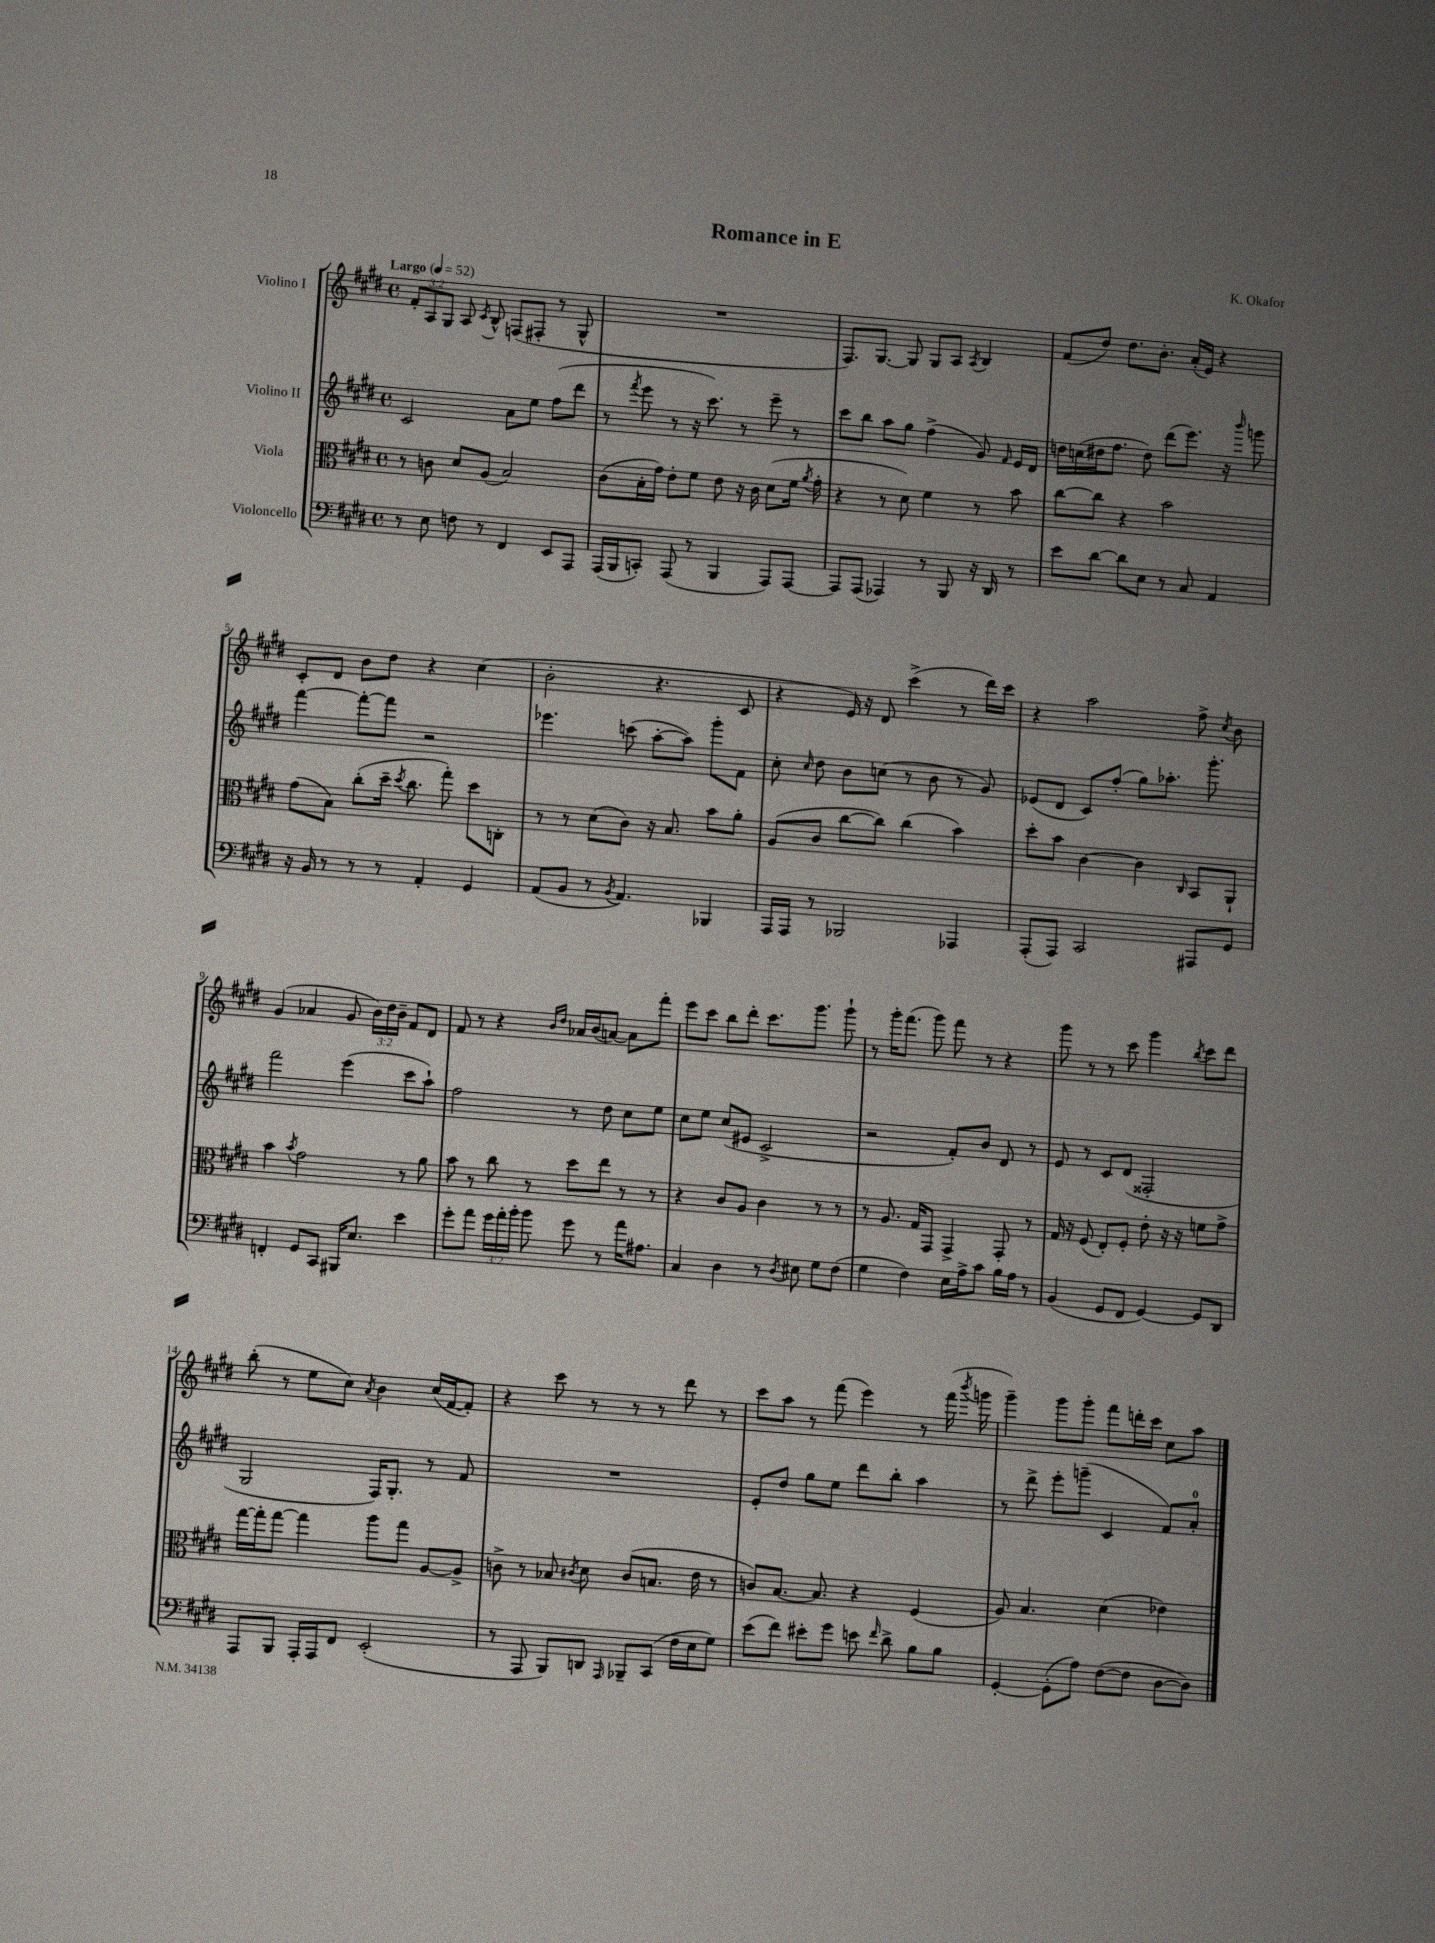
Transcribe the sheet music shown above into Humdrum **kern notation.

**kern	**kern	**kern	**kern
*staff4	*staff3	*staff2	*staff1
*clefF4	*clefC3	*clefG2	*clefG2
*k[f#c#g#d#]	*k[f#c#g#d#]	*k[f#c#g#d#]	*k[f#c#g#d#]
*M4/4	*M4/4	*M4/4	*M4/4
*met(c)	*met(c)	*met(c)	*met(c)
*MM52	*MM52	*MM52	*MM52
8r	8r	2c#	12f#'
.	.	.	12A
8E	8c	.	.
.	.	.	12G#
8F	8d#	.	8A
.	.	.	8qc#
8r	(8A	.	8B^^
4FF#	2B)	8a	(8F
.	.	8ee	8F#'
8EE	.	(8ff#	8r
8AAA	.	8ddd#	8G#^^
=	=	=	=
(16AAA	(8c#	8r	1r
16BBB	.	.	.
.	.	8qfff#	.
8CC')	16B'	8eee	.
.	16g#)	.	.
(8AAA	8e'	8r	.
8r	8f#	16r	.
.	.	8.ccc#)	.
4BBB	8e	.	.
.	16r	8r	.
.	16c#	.	.
8AAA)	(8d#	8eee~	.
[8AAA	16f#	8r	.
.	8qa	.	.
.	16g#'	.	.
=	=	=	=
8AAA]	4r	8ccc#	8.F#)
(8AAA	.	8bb	.
.	.	.	[8.G#
4AAA-)	8r	8aa	.
.	8d#)	8gg#	8G#]
8r	4f#	(4ff#^	8G#
8BBB	.	.	8A
.	.	.	8qA
16r	8r	8g#)	4B
16DD#	.	.	.
.	.	16qqf#	.
8r	8b	16e	.
.	.	16d#	.
=	=	=	=
8e	[8cc#	16dd	(8f#
.	.	(16cc	.
[8d#	8cc#]	16dd#	8dd#)
.	.	8.ff#	.
8d#]	4r	.	8.dd#
8E	.	8dd#)	.
.	.	.	8.b'
8r	2b	(8ddd#	.
8C#	.	8.eee)	(16a'
.	.	.	16e)
4AA	.	.	4r
.	.	16r	.
.	.	16qqbbb	.
.	.	8ggg	.
=	=	=	=
16r	(8g#	[4fff#	8c#'
16BB	.	.	.
8r	8B)	.	8d#
8r	(8cc#'	8fff#'_	8b
8r	16dd#~	8fff#]	8dd#
.	8qdd#	.	.
.	8.cc#	.	.
4AA'	.	2r	4r
.	8gg#')	.	.
4GG#	8dd#	.	(4cc#
.	8C'	.	.
=	=	=	=
(8AA	8r	4.eee-	2b'
8BB	8r	.	.
8r	(8d#	.	.
8qBB	.	.	.
4.AA)	8c#)	(8ccc	.
.	16r	[8aa'	4.r
.	8.B	.	.
.	.	8aa])	.
4BBB-	8b	8ggg#'	.
.	8a'	8f#	8c#
=	=	=	=
16AAA	(8A	8cc#'	4r
16AAA	.	.	.
.	.	16qqcc#	.
8r	8c#	8dd#	.
2BBB-	[8cc#	8b	16e)
.	.	.	16r
.	8cc#])	(8cc	8d#
.	(4cc#	8r	(4ccc#^
.	.	8b	.
4AAA-	4b)	8r	8r
.	.	8g#)	16ddd#)
.	.	.	16ccc#
=	=	=	=
(8AAA'	8dd#'	(8e-	4r
8AAA)	8b	8d#	.
2CC#	[4c#	8c#)	2aa
.	.	(8ff#'	.
.	4c#]	8gg#)	.
.	.	8.aa-'	.
.	16qqC#	.	.
8AAA#	8BB	.	8ff#^
.	.	8.ggg#'	.
.	.	.	8qcc#
8GG#	8AA`	.	8b
=	=	=	=
4FF'	4b	2fff#	(4g#
.	8qb	.	.
8GG#	2g#	.	4a-
8CC#	.	.	.
16BBB#	.	(4eee	8g#
8.E	.	.	.
.	.	.	24b)
.	.	.	24dd#
.	.	.	24b~
4e	8r	8ccc#	8f#
.	8a	8aa`)	8d#
=	=	=	=
8g#'	8b	2ff#	8f#
8a	8r	.	8r
24g#	8cc#	.	4r
24a'	.	.	.
24b'	.	.	.
8b	8r	.	.
.	.	.	16qqb
.	.	.	16qqdd#
8g#	8dd#	8r	16a-
.	.	.	(16b
8r	8ee	8dd#	[8a)
16a	8r	8cc#	8a]
8.A#	.	.	.
.	8r	8ee	8fff#'
=	=	=	=
4C#	4r	8cc#	8eee
.	.	8ee	8ccc#
4D#	8c#	(8cc#	8bb
.	8A	8e#	8ddd#'
8r	4c#	2c#^	8.ccc#
8qD#	.	.	.
8E#	.	.	.
.	.	.	8.ggg#
8G#	8r	.	.
(8F#	8r	.	8ggg#`
=	=	=	=
4G#	8r	2r	8r
.	8.A	.	16ggg#'
.	.	.	(8.fff#
4F#)	.	.	.
.	16G#	.	.
.	8GG#	.	8ggg#)
16E	4GG#^	8f#')	8fff#
16A^	.	.	.
8c#	.	8b	8r
16B	8GG#'	8d#	4r
16A	.	.	.
8r	8r	8r	.
=	=	=	=
(4BB	16G#	8e	8ggg#
.	16r	.	.
.	(8F#	8r	8r
8GG#	8E')	8c#	8r
8FF#	8F#'	(8d#	8ccc#
[4GG#)	8e'	2F##'	4ggg#
.	16r	.	.
.	16r	.	.
.	.	.	8qbb
8GG#]	8f	.	8ccc#
8DD#	8g#^	.	8ddd#
=	=	=	=
8AAA	[16gg#	2G#	(8bb'
.	16gg#']	.	.
8BBB	[8gg#	.	8r
16AAA'	4gg#]	.	8ee
16AAA	.	.	.
8FF#	.	.	8cc#)
.	.	.	8qa
(2EE'	8aa	16F#)	4b
.	.	8.G#'	.
.	8gg#	.	.
.	[8A	8r	(16cc#
.	.	.	[16f#
.	8A^]	8f#	8f#'])
=	=	=	=
8r	8c^	1r	4r
8AAA	8r	.	.
8BBB)	8B-	.	8ccc#
.	8qc#	.	.
8DD	8d#	.	8r
16qqAAA	.	.	.
8BBB-~	(8c#	.	8r
(8CC#	8.B	.	8r
16F#	.	.	8ddd#
16E	16e	.	.
8G#)	8r	.	8r
=	=	=	=
(8e	8c)	8e'	8ccc#
8f#)	[8.B	8dd#	8aa
8e#'	.	8gg#	8r
.	8.B]	.	.
8g#	.	8ee	(8fff#
8e	4r	8ddd#	4eee)
16qqf#	.	.	.
8d#^	.	8bb'	.
8B	(4F#	4aa	8r
8B	.	.	(16fff#
.	.	.	8qbbb
.	.	.	16ggg
=	=	=	=
[4GG#'	8A)	8r	4ggg#~)
.	4.B	8ddd#^	.
(8GG#']	.	8eee'	8ggg#
8A)	.	(8ggg~	8ggg#'
([8F#	(4d#	4c#	8fff#
8F#]	.	.	16ddd'
.	.	.	16ccc#
[8D#	4e-)	8f#)	8cc#
8D#])	.	8a'	8aa
==	==	==	==
*-	*-	*-	*-
